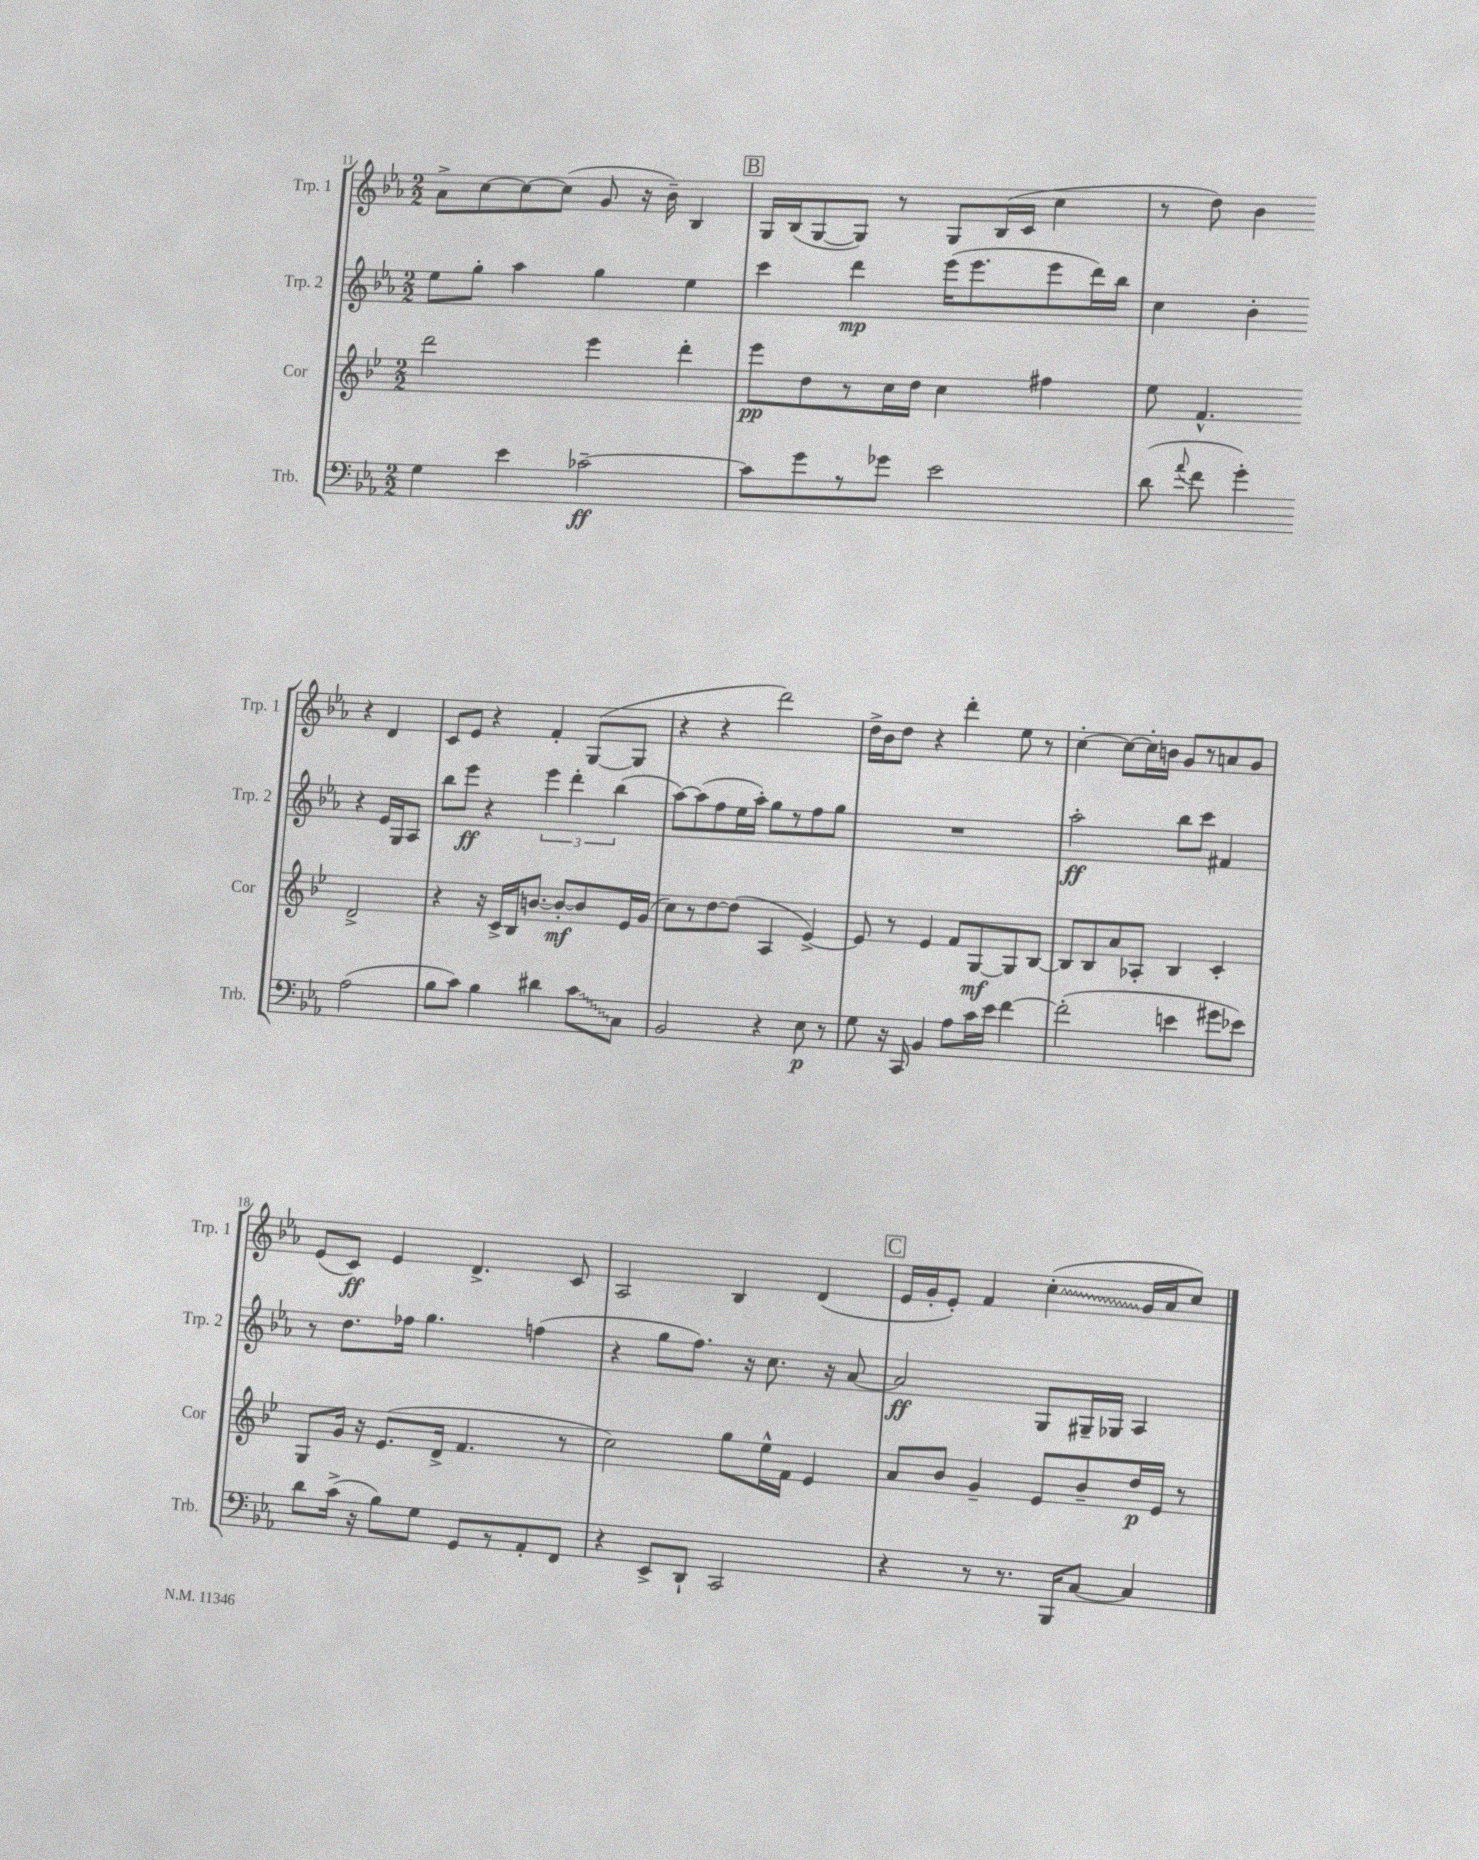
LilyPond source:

<<
\new StaffGroup <<
\new Staff = "s0" \with { instrumentName = "Trp. 1" shortInstrumentName = "Trp. 1" } {
    \clef treble \key ees \major \numericTimeSignature \time 2/2
    \autoBeamOff aes'8[-> c''8~ c''8~ c''8]( g'8 r16 bes'16--) bes4 |
    \mark \markup { \box "B" } g16[ bes16( g8~ g8]) r8 g8[ bes16( c'16] c''4 |
    r8 d''8) bes'4 r4 d'4 |
    c'8[ ees'8] r4 f'4-. g8[~( g8] |
    r4 r4 d'''2) |
    d''16[-> bes'16 d''8] r4 d'''4-. ees''8 r8 |
    c''4~-. c''8[~ c''16-. b'16] g'8[ r8 a'8 g'8] |
    ees'8[( c'8]\ff) ees'4 d'4.-> c'8 |
    aes2 bes4 d'4( |
    \mark \markup { \box "C" } ees'16[ g'16-. ees'8]-.) f'4 \once \override Glissando.style = #'zigzag c''4-.\glissando( g'16[ aes'16 c''8]) \bar "|." |
}
\new Staff = "s1" \with { instrumentName = "Trp. 2" shortInstrumentName = "Trp. 2" } {
    \clef treble \key ees \major \numericTimeSignature \time 2/2
    \autoBeamOff ees''8[ g''8]-. aes''4 g''4 ees''4 |
    \mark \markup { \box "B" } c'''4 d'''4\mp ees'''16[( ees'''8. ees'''8 d'''16) bes''16] |
    c''4 bes'4-. r4 ees'16[ g16 aes8] |
    bes''8[ ees'''8]\ff r4 \tuplet 3/2 { ees'''4 d'''4-. bes''4( } |
    aes''8[~) aes''8( f''8 ees''16 aes''16]-.) g''8[ r8 f''8 g''8] |
    R1 |
    aes''2-.\ff bes''8[ c'''8] fis'4 |
    r8 d''8.[ fes''16] g''4. f''4( |
    r4 g''8[ f''8.]) r16 c''8. r16 aes'8~ |
    \mark \markup { \box "C" } aes'2\ff g8[ gis16-- ges16] aes4 \bar "|." |
}
\new Staff = "s2" \with { instrumentName = "Cor" shortInstrumentName = "Cor" } {
    \clef treble \key bes \major \numericTimeSignature \time 2/2
    \autoBeamOff d'''2 ees'''4 d'''4-. |
    \mark \markup { \box "B" } ees'''8[\pp d''8 r8 c''16 d''16] c''4 fis''4 |
    ees''8 f'4.-^ d'2-> |
    r4 r16 c'16[-> bes16 b'8.]~ b'8[~-.\mf b'8 ees'16 g'16]( |
    c''8[) r8 d''8~ d''8]( a4 ees'4~->) |
    ees'8 r8 ees'4 f'8[ g8~\mf g8 bes8]~ |
    bes8[ bes8 a'8 aes8]-. bes4 c'4-. |
    g8[ g'16] r16 ees'8.[( d'16]-> f'4. r8 |
    c''2) g''8[ ees''16-^ f'16] ees'4 |
    \mark \markup { \box "C" } a'8[ bes'8] g'4-- ees'8[ bes'8-- d''16\p ees'16] r8 \bar "|." |
}
\new Staff = "s3" \with { instrumentName = "Trb." shortInstrumentName = "Trb." } {
    \clef bass \key ees \major \numericTimeSignature \time 2/2
    \autoBeamOff g4 ees'4 ces'2~--\ff |
    \mark \markup { \box "B" } ces'8[ g'8 r8 ges'8] ees'2 |
    d'8( \appoggiatura { aes'8 } f'8 g'4-.) aes2( |
    bes8[ c'8]) bes4 dis'4 \once \override Glissando.style = #'zigzag c'8[\glissando c8] |
    bes,2 r4 ees8\p r8 |
    g8 r16 c,16 bes,4 aes8[ c'16 ees'16] f'4~ |
    f'2-.( e'4 gis'8[ ees'8]) |
    d'8[ c'16]->( r16 bes8[) g8] g,8[ r8 aes,8-. f,8] |
    r4 ees,8[-> d,8]-! c,2 |
    \mark \markup { \box "C" } r4 r8 r8. bes,,16[ c8]~ c4 \bar "|." |
}
>>
>>
\layout { \context { \Score currentBarNumber = #11 } }
